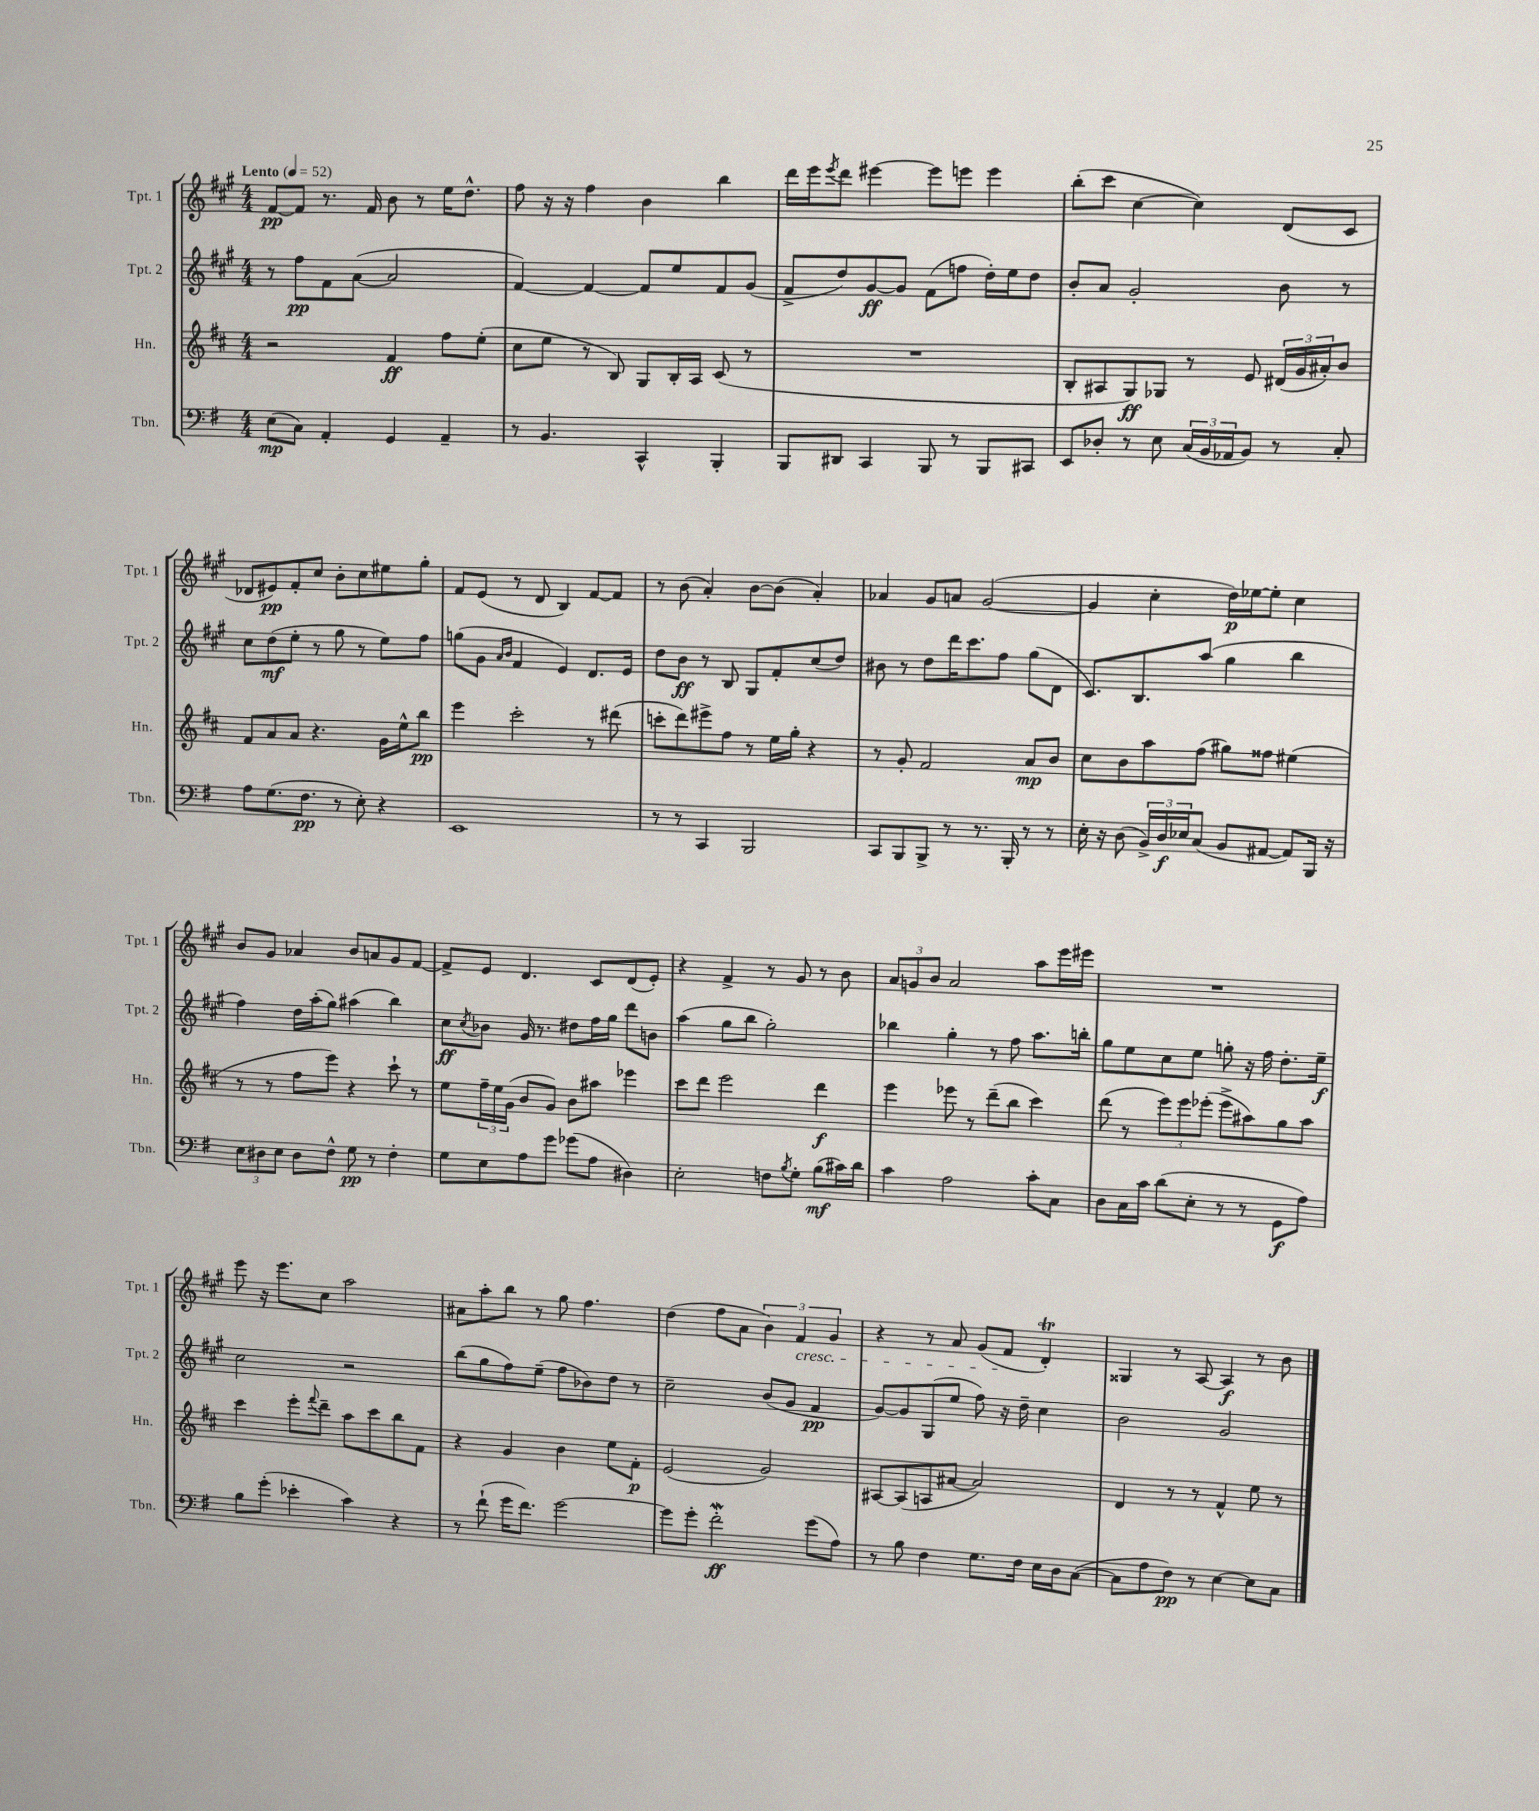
<<
\new StaffGroup <<
\new Staff = "s0" \with { instrumentName = "Tpt. 1" shortInstrumentName = "Tpt. 1" } {
    \clef treble \key a \major \numericTimeSignature \time 4/4 \tempo "Lento" 4 = 52
    fis'8~\pp fis'8 r8. fis'16 b'8 r8 e''16 d''8.-^ |
    fis''8 r16 r16 fis''4 b'4 b''4 |
    d'''16 e'''16 \acciaccatura { e'''8 } d'''8 eis'''4~ eis'''8 e'''8 e'''4 |
    b''8-.( cis'''8 cis''4~ cis''4) d'8( cis'8 |
    des'8 eis'8\pp) fis'8-. cis''8 b'8-. cis''8 eis''8 gis''8-. |
    fis'8 e'8( r8 d'8 b4) fis'8~ fis'8 |
    r8 b'8( a'4-.) b'8~ b'8( a'4-.) |
    aes'4 gis'8 a'8 gis'2~( |
    gis'4 cis''4-. d''16\p) ees''16~ ees''8-. cis''4 |
    b'8 gis'8 aes'4 b'8 a'8 gis'8 fis'8~ |
    fis'8-> e'8 d'4. cis'8 d'8( e'8-.) |
    r4 fis'4-> r8 gis'8 r8 b'8 |
    \tuplet 3/2 { a'8 g'8 b'8 } a'2 a''8 e'''16 eis'''16 |
    R1 |
    e'''8 r16 e'''8. cis''8 a''2 |
    ais'8 a''8-. b''8 r8 gis''8 fis''4. |
    d''4( fis''8 a'8 \tuplet 3/2 { b'4) fis'4\cresc gis'4 } |
    r4 r8 a'8 gis'8( fis'8\! d'4-.\trill) |
    gisis4 r8 a8~ a4\f r8 b'8 \bar "|." |
}
\new Staff = "s1" \with { instrumentName = "Tpt. 2" shortInstrumentName = "Tpt. 2" } {
    \clef treble \key a \major \numericTimeSignature \time 4/4
    r8 fis''8\pp fis'8 a'8~( a'2 |
    fis'4~) fis'4~ fis'8 e''8 fis'8 gis'8( |
    fis'8-> d''8) gis'8~\ff gis'8 fis'8( f''8 d''16-.) e''16 d''8 |
    b'8-. a'8 gis'2-. b'8 r8 |
    cis''8 d''8\mf( e''8-. r8 gis''8 r8 e''8) fis''8 |
    g''8( gis'8 \grace { a'16 b'16 } fis'4 e'4) d'8. e'16 |
    d''8 b'8\ff r8 b8 gis8 fis'8-. cis''8( d''8) |
    bis'8 r8 d''8 d'''16 cis'''8. fis''8 gis''8( d'8 |
    cis'8.) b8. a''8( gis''4 b''4 |
    fis''4) d''16 a''16-.( gis''8) ais''4( b''4) |
    cis''8\ff \acciaccatura { cis''8 } bes'8 gis'16 r8. dis''8 fis''16 gis''16 d'''8 b'8 |
    a''4( gis''8 b''8 gis''2-.) |
    bes''4 gis''4-. r8 fis''8 a''8. b''16-. |
    gis''8 e''8 cis''8 e''8 g''8-. r16 fis''16 d''8.-. e''16--\f |
    cis''2 r2 |
    b''8( gis''8 fis''8) e''8--( fis''8 bes'8) d''8 r8 |
    cis''2-- b'8( gis'8 fis'4\pp |
    gis'8~) gis'8 gis8( e''8 fis''8) r16 d''16-- cis''4 |
    b'2 gis'2 \bar "|." |
}
\new Staff = "s2" \with { instrumentName = "Hn." shortInstrumentName = "Hn." } {
    \clef treble \key d \major \numericTimeSignature \time 4/4
    r2 fis'4\ff fis''8 e''8-.( |
    cis''8 e''8 r8 b8) g8 b16-. a16 cis'8( r8 |
    R1 |
    b8-. ais8 g8\ff) ges8 r8 e'8 \tuplet 3/2 { dis'16( g'16 ais'16-.) } b'8 |
    fis'8 a'8 a'8 r4. g'16 e''16-^ b''8\pp |
    e'''4 cis'''2-. r8 dis'''8( |
    c'''8-. d'''8) eis'''8-> fis''8 r8 e''16 g''16-. r4 |
    r8 g'8-. fis'2 a'8\mp b'8 |
    cis''8 b'8 a''8 fis''8( gis''8) fisis''8 eis''4( |
    r8 r8 fis''8 e'''8) r4 cis'''8-! r8 |
    e''8 \tuplet 3/2 { fis''16-- e''16 g'16( } b'8 g'8) b'8 ais''8 ees'''4 |
    cis'''8 d'''8 e'''2 d'''4\f |
    e'''4 ees'''8 r8 d'''8--( b''8 cis'''4) |
    d'''8( r8 \tuplet 3/2 { e'''8) e'''8 ees'''8-.( } ees'''8-> ais''8) g''8 ais''8 |
    cis'''4 e'''8-. \appoggiatura { fis'''8 } d'''8-- a''8 cis'''8 b''8 fis'8 |
    r4 g'4 b'4 e''8 fis'8-.\p |
    e'2( g'2) |
    ais8~ ais8( a8 ais'8~ ais'2) |
    d'4 r8 r8 fis'4-^ e''8 r8 \bar "|." |
}
\new Staff = "s3" \with { instrumentName = "Tbn." shortInstrumentName = "Tbn." } {
    \clef bass \key g \major \numericTimeSignature \time 4/4
    e8\mp( c8) a,4-. g,4 a,4-- |
    r8 b,4. c,4-^ b,,4-. |
    b,,8 dis,8 c,4 b,,8 r8 b,,8 cis,8 |
    e,8 des8-. r8 e8 \tuplet 3/2 { c16( b,16 aes,16 } b,8) r8 c8-. |
    a8 g8.( fis8.\pp r8 e8-.) r4 |
    e,1 |
    r8 r8 c,4 b,,2 |
    c,8 b,,8 b,,8-> r8 r8. b,,16-. r8 r8 |
    e16-. r16 d8( \tuplet 3/2 { b,16->) d16\f ees16 } c8( b,8 ais,8~ ais,8) b,,16 r16 |
    \tuplet 3/2 { e8 dis8 e8 } dis8 fis8-^ g8\pp r8 fis4-. |
    g8 e8 a8 g'8 ges'8( a8 dis4) |
    e2-. f8 \acciaccatura { b8 } g8-. b8\mf( cis'16) d'16 |
    c'4 a2 c'8-. c8 |
    d8 c16 c'16 d'8( e8-. r8 r8 g,8\f a8) |
    b8 g'8-.( ees'4-. c'4) r4 |
    r8 fis'8-!( g'16 fis'8.) g'2~ |
    g'8 g'8-. fis'2-.\mordent\ff g'8( a8) |
    r8 b8 fis4 g8. fis16 e16 d16 c8~( |
    c8 a8 fis8\pp) r8 e4~ e8 c8 \bar "|." |
}
>>
>>
\layout { \context { \Score \remove "Bar_number_engraver" } }
